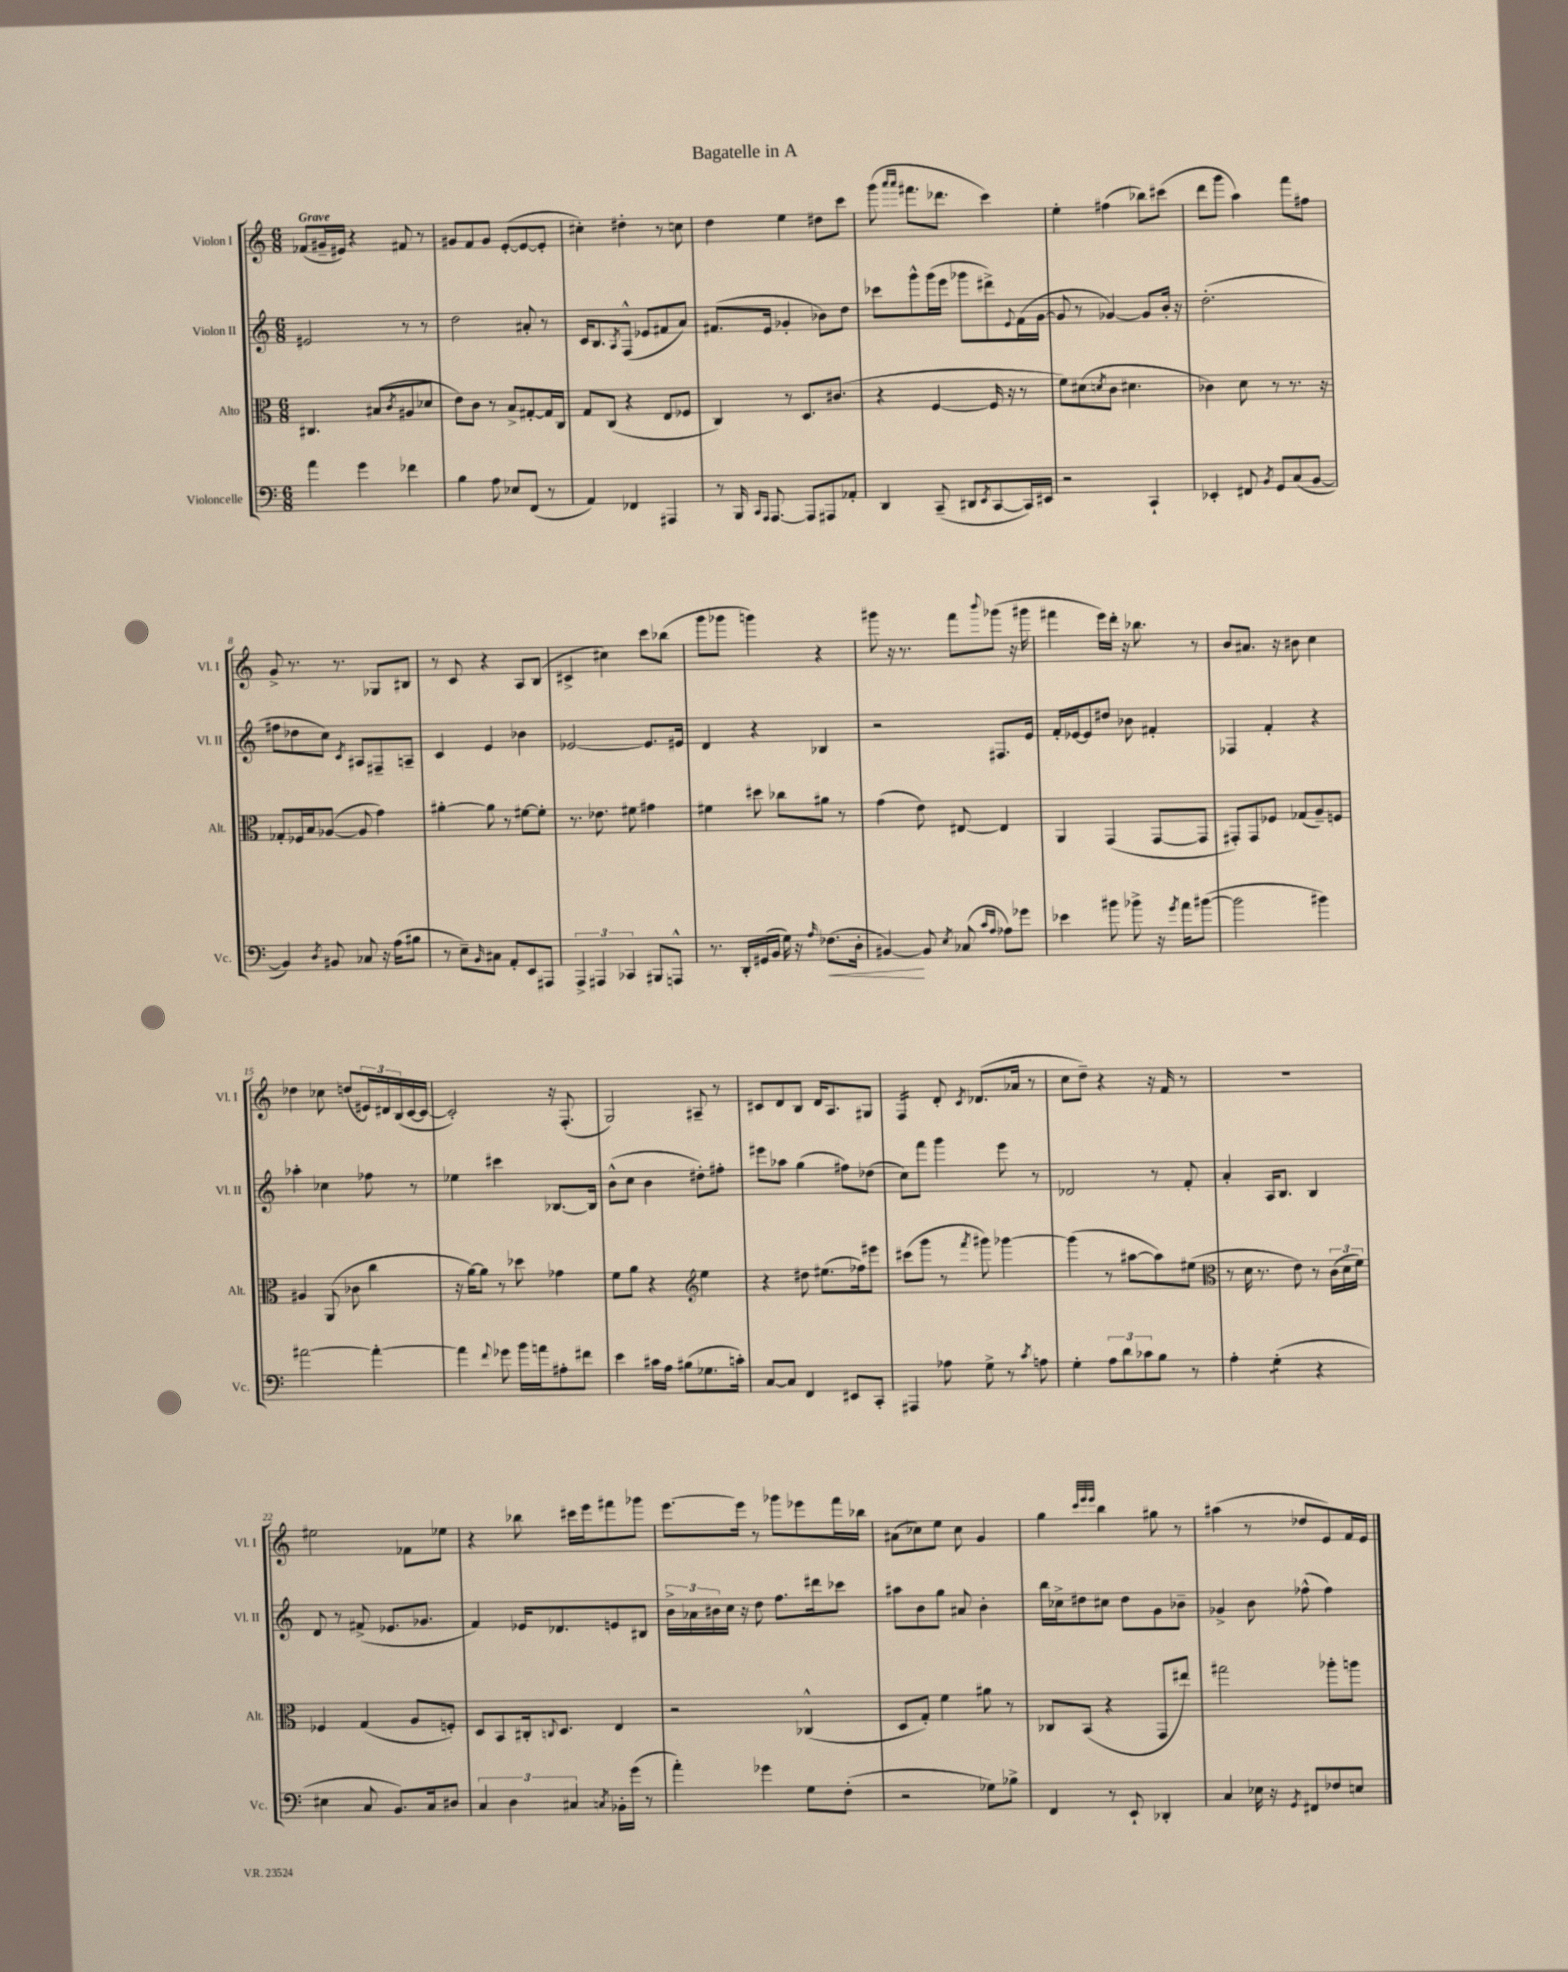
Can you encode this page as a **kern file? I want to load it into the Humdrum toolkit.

**kern	**kern	**kern	**kern
*staff4	*staff3	*staff2	*staff1
*clefF4	*clefC3	*clefG2	*clefG2
*k[]	*k[]	*k[]	*k[]
*M6/8	*M6/8	*M6/8	*M6/8
4a\	4.C#/	2e#/	(8f-/L
.	.	.	16g#~/L
.	.	.	16e#/JJ)
4g\	.	.	4r
.	(8B#/L	.	.
.	8qc/	.	.
4f-\	8A#/	8r	8f#/
.	8d-/J	8r	8r
=	=	=	=
4B\	8e\L)	2dd\	8g#/L
.	8c\J	.	8f/
8A\	8r	.	8g#/J
8E-/L	8B^/L	.	([8e'/L
(8FF/J	[8G#'/	8a#'/	8e/_
8r	16G#/]L	8r	8e'/]J
.	16C/JJ	.	.
=	=	=	=
4AA/)	8G/L	16c/LK	4cc#'\)
.	.	8.B/	.
.	(8C/J	.	.
.	.	8qA/	.
4FF-/	4r	(8F^^/J	4dd#'\
.	.	8e-/L	.
4AAA#/	8E/L	8f#/	8r
.	8F-/J	8a/J)	8cc\
=	=	=	=
8r	4C/)	(8.f#/L	4dd\
16BBB/	.	.	.
16qqCC/LL	.	.	.
16qqAAA/JJ	.	.	.
[8.AAA/	.	16e/Jk	.
.	8r	4g-'/	4ee\
8AAA/]L	8.D/L	.	.
8AAA#/	.	8b-\L)	8dd#\L
.	(8.c#/J	.	.
8AA-'/J	.	8dd\J	8ccc\J
=	=	=	=
4DD/	4r	8ccc-\L	(8ggg\
.	.	.	16qqaaa/LL
.	.	.	16qqaaa/JJ
.	.	8ggg^^\	8.fff#\L
(8CC~/	[4F/	(16ggg\L	.
.	.	16eee\JJ	8.ddd-\J
8DD#/L	.	8ggg-\L	.
8qEE/	.	.	.
[8CC/	16F/]	8ddd#^\)	4ccc\)
.	16r	.	.
.	.	8qqe/	.
16CC/]L)	8r	(16f\L	.
16EE#/JJ	.	[16g\JJ	.
=	=	=	=
2r	8f\L)	8g/]	4ee'\
.	(8d#\	8r	.
.	8qd/	.	.
.	8c\J	[4g-/)	(4ff#\
.	4.d#\	.	.
4CC`/	.	8g-/]L	8bb-\L)
.	.	16b'/Jk	(8ccc#\J
.	.	16r	.
=	=	=	=
4EE-'/	4c-\)	(2.dd'\	8ddd\L
.	.	.	8ggg\J
8FF#/	8d\	.	4aa\)
8qBB/	.	.	.
8GG/L	8r	.	.
(8C/	8.r	.	8fff\L
[8BB/J	.	.	8ff#\J
.	16r	.	.
=	=	=	=
4BB/])	8G-'/L	8ff#\L	8g^/
.	16F-/L	8dd-\	8.r
.	16B/J	.	.
8qD/	.	.	.
8BB#/	([8A-/J	8cc\J)	.
.	.	.	8.r
.	.	8qc/	.
8C-/	8A-/]	8A#/L	.
16r	4g\)	8F#~/	8G-/L
(16A\LK	.	.	.
8B#\J	.	8A~/J	8B#/J
=	=	=	=
8r	[4a#'\	4c/	8r
8E~\L)	.	.	8c/
16qqBB/	.	.	.
8C#\J	8a#\]	4e/	4r
8AA'/L	8r	.	.
8EE/	[8f#\L	4b-\	8A/L
8AAA#/J	8f#'\]J	.	(8B/J
=	=	=	=
6AAA^/	8.r	[2e-/	4c#^/
6AAA#/	.	.	.
.	8.e-\	.	.
.	.	.	4cc#\)
6CC-/	.	.	.
.	8f#\	.	.
8BBB#/L	4g#\	8.e-/]L	8ccc\L
8AAA^^/J	.	.	(8bb-\J
.	.	16e#/Jk	.
=	=	=	=
8.r	4f#\	4d/	8ggg\L
.	.	.	8ggg-\J
16DD'/LL	.	.	.
(16GG#/	8dd#\	4r	4ggg\)
16BB/JJ	.	.	.
16G\)	8cc-\L	.	.
16r	.	.	.
16qqA/	.	.	.
(8.F-\L	8a#\J	4B-/	4r
.	8r	.	.
16D'\Jk	.	.	.
=	=	=	=
[4BB#/)	(4g\	2r	8ggg#\
.	.	.	16r
.	.	.	8.r
8BB#/]	8e\)	.	.
8qE/	.	.	.
(8C-/	[8E#/	.	8fff\L
16qqc/LL	.	.	.
16qqA/JJ	.	.	8qqbbb/
8A-\L)	4E#/]	8.F#/L	(8ggg-\J
8g-\J	.	.	16r
.	.	16e/Jk	16ggg#\
=	=	=	=
4e-\	4AA/	16f'/LL	4fff#\
.	.	[16e-/J	.
.	.	8e-/]	.
8b#\	(4GG/	8dd#/J	16eee\LL)
.	.	.	16ddd'\JJ
8b-^\	.	8b-\	16r
.	.	.	8.bb-\
16r	[8GG/L	4f#'/	.
8qg/	.	.	.
16a\LK	.	.	.
([8b#\J	8GG/]J	.	8r
=	=	=	=
2b#\]	8GG#'/L)	4F-/	8b/L
.	8GG#/	.	8.a#/J
.	8F-/J	4f'/	.
.	.	.	16r
.	(8G-/L	.	8b#\
4b#\)	8A~/)	4r	4cc\
.	8F/J	.	.
=	=	=	=
[2a#\	4A#/	4aa-'\	4dd-\
.	(8AA/	4cc-\	8cc-\
.	8c-\	.	(8dd/L
4a#'\_	4cc\	8ff-\	24e#/L)
.	.	.	24d#/
.	.	.	(24B/
.	.	8r	[16c/
.	.	.	16c/_JJ
=	=	=	=
4a#\]	16r	4ee-\	2c'/])
.	[16a\LK)	.	.
.	8a\]J	.	.
8qqf/	.	.	.
8g-\	8r	4ccc#\	.
16b\LL	8dd-\	.	.
16a\J	.	.	.
8A#'\	4g-\	[8.B-/L	16r
.	.	.	(8.F'/
8f#\J	.	.	.
.	.	16B-/]Jk	.
=	=	=	=
4e\	8f\L	(8b^^\L	2G/)
.	8a\J	8cc\J	.
16c#\LL	4r	4b\	.
16A\JJ	.	.	.
(8B#\L	.	.	.
*	*clefG2	*	*
8.G-\	4ee\	8dd#'\L)	8A#~/
.	.	8ff#'\J	8r
16c'\Jk)	.	.	.
=	=	=	=
[8C/L	4r	8eee#\L	8c#/L
8C/]J	.	8aa-\J	8d/
4FF/	8dd#\	(4gg\	8B/J
.	(8.ee#\L	.	16d/LK
.	.	.	8.A/
8EE#/L	.	8ff#\L)	.
.	16ff-\k)	.	.
8CC'/J	8eee#\J	(8dd-\J	8G#/J
=	=	=	=
4AAA#/	(8ccc#\L	8cc\L)	4F/
.	8ggg\J	8fff\J	.
8A-\	8r	4ggg\	8d'/
.	8qfff/	.	8qc/
8G^\	8ggg#\)	.	(8.d-/L
8r	[4ggg-\	8eee\	.
.	.	.	16a-/Jk
8qc/	.	.	.
8A\	.	8r	8r
=	=	=	=
4G'\	(4ggg-\]	2d-/	8cc\L
.	.	.	8dd~\J)
12A\L	8r	.	4r
12d\	.	.	.
.	[8aa#\L	.	.
12c-\	.	.	.
8B\J	8aa#\])	8r	16r
.	.	.	16f/
8r	(8ee#\J	8f'/	8r
=	=	=	=
*	*clefC3	*	*
4A'\	8r	4a'/	2.r
.	16d\	.	.
.	8.r	.	.
(4G'\	.	16A/LK	.
.	.	8.B/J	.
.	8e\)	.	.
4r	8r	4B/	.
.	(24c\LL	.	.
.	24d\	.	.
.	24f\JJ)	.	.
=	=	=	=
4E#\	4F-/	8d/	2ee#\
.	.	8r	.
8C/	(4G/	(8f#^/	.
8.BB/L)	.	8.e-/L	.
.	8A/L	.	8f-\L
16C/k	.	8.g-/J	.
8D#/J	8F'/J)	.	8ee-\J
=	=	=	=
6C/	8D/L	4f/)	4r
.	8BB/	.	.
6D\	.	.	.
.	16C#'/k	16e-/LK	8bb-\
.	8qqC/	.	.
.	8.D/J	8.d-/	.
6C#/	.	.	.
.	.	.	16ccc#\LL
.	.	.	16eee\J
8qC/	.	.	.
16BB-'\LL	4E/	8e/	8fff#\
(16g\JJ	.	.	.
8r	.	8B#/J	8ggg-\J
=	=	=	=
4a'\)	2r	24b^\LL	[8.eee\L
.	.	24a-\	.
.	.	24b#\	.
.	.	16cc\JJ	.
.	.	16r	16eee\]Jk
4g-\	.	8dd\	8r
.	.	8.ff\L	8ggg-\L
8G\L	(4C-^^/	.	8eee-\
.	.	16ddd#\k	.
(8F'\J	.	8ccc-\J	16fff\L
.	.	.	16bb-\JJ
=	=	=	=
2r	8D/L	8aa#\L	(8a#\L
.	8G'/J)	8b\	8cc-\)
.	4f\	8gg\J	8ee\J
.	.	8a#/	8cc-\
8G-\L)	8a#\	4b'\	4g/
8B-^\J	8r	.	.
=	=	=	=
4FF/	8C-/L	16bb\LL	4gg\
.	.	16cc-^\J	.
.	(8BB/J	8dd#\	.
.	.	.	32qqccc/LLL
.	.	.	32qqeee/
.	.	.	32qqeee/JJJ
8r	4r	8cc#\J	4bb\
8EE`/	.	8dd#\L	.
4DD-'/	8GG/L	8g\	8gg#\
.	8ee#/J)	8b-~\J	8r
=	=	=	=
4C/	2gg#\	4g-^/	(4aa#\
16E-\	.	8b\	8r
16r	.	.	.
8qGG/	.	.	.
8FF#/L	.	(8ff-^^\	8dd-/L
8F-/	8aa-'\L	4ff-\)	8e/)
8E/J	8aa\J	.	16f/L
.	.	.	16e/JJ
==	==	==	==
*-	*-	*-	*-
